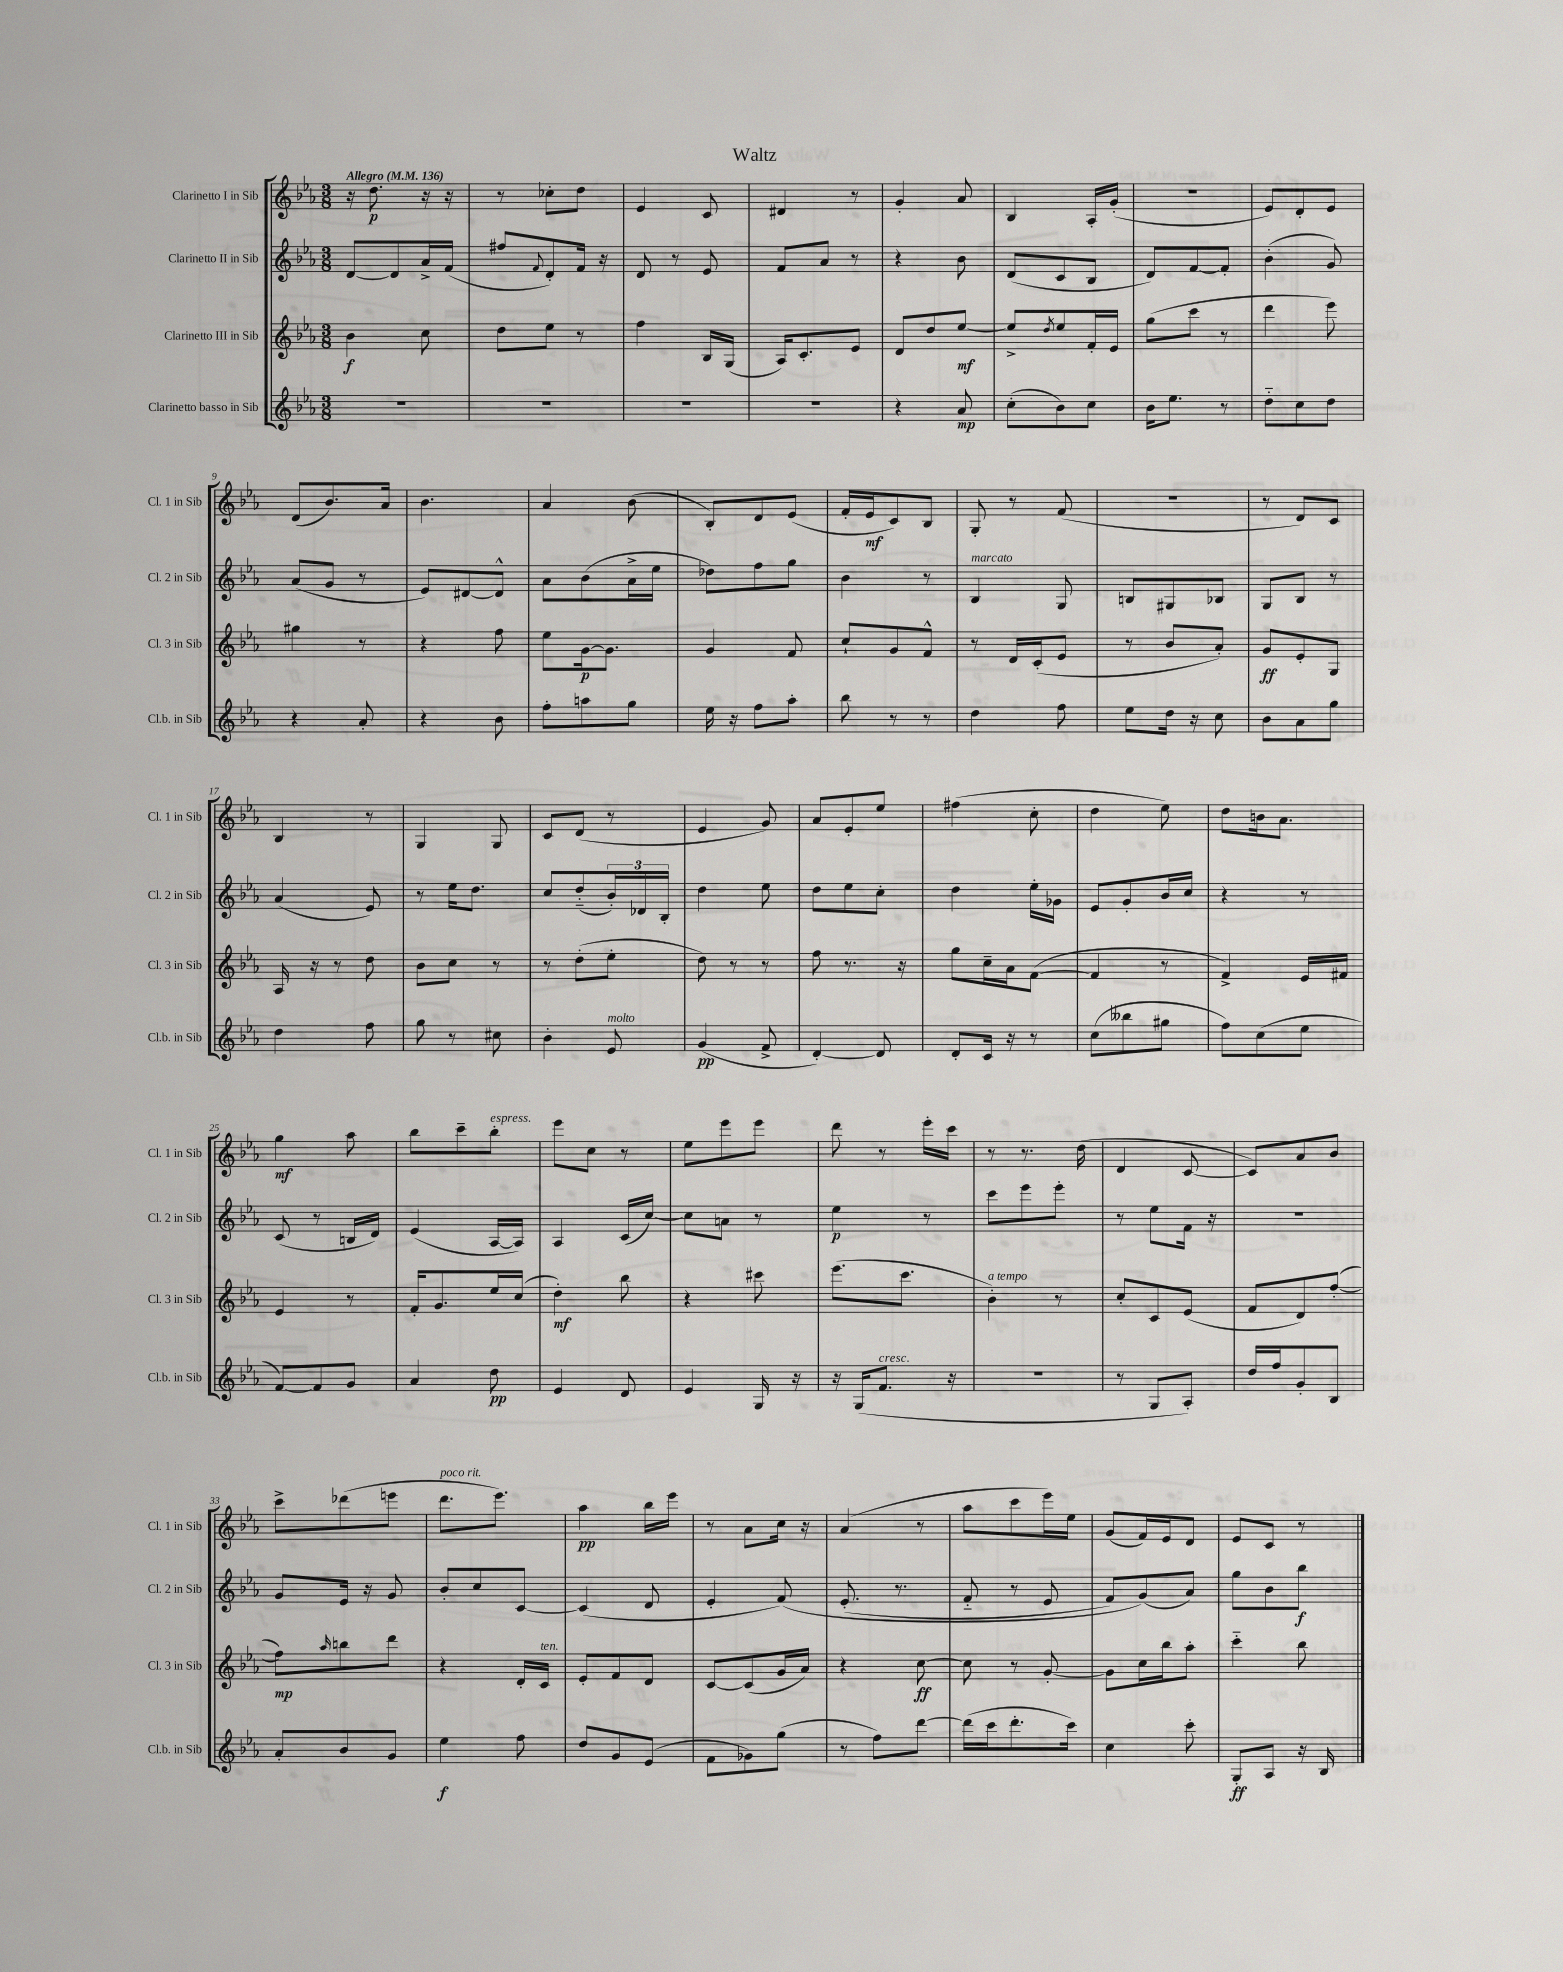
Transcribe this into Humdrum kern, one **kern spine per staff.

**kern	**kern	**kern	**kern
*staff4	*staff3	*staff2	*staff1
*clefG2	*clefG2	*clefG2	*clefG2
*k[b-e-a-]	*k[b-e-a-]	*k[b-e-a-]	*k[b-e-a-]
*M3/8	*M3/8	*M3/8	*M3/8
*MM136	*MM136	*MM136	*MM136
4.r	4b-	[8d	16r
.	.	.	8.dd
.	.	8d]	.
.	8cc	16a-^	16r
.	.	(16f	16r
=	=	=	=
4.r	8dd	8ff#	8r
.	.	8qqf	.
.	8ee-	8d')	8cc-'
.	8r	16f	8dd
.	.	16r	.
=	=	=	=
4.r	4ff	8d	4e-
.	.	8r	.
.	16B-	8e-	8c
.	(16G	.	.
=	=	=	=
4.r	16A-)	8f	4d#
.	8.c'	.	.
.	.	8a-	.
.	8e-	8r	8r
=	=	=	=
4r	8d	4r	4g'
.	8dd	.	.
8a-	[8ee-	8b-	8a-
=	=	=	=
(8cc'	8ee-^]	(8d	4B-
.	8qdd	.	.
8b-)	8ee-	8c	.
8cc	16f'	8B-	16A-'
.	16e-	.	(16g'
=	=	=	=
16b-	(8gg	8d)	4.r
8.ee-	.	.	.
.	8ccc	[8f	.
8r	8r	8f']	.
=	=	=	=
8dd'~	4ddd	(4b-'	8e-)
8cc	.	.	8d'
8dd	8eee-)	8g)	8e-
=	=	=	=
4r	4gg#	(8a-	(8d
.	.	8g	8.b-)
8a-'	8r	8r	.
.	.	.	16a-
=	=	=	=
4r	4r	8e-)	4.b-
.	.	[8d#	.
8b-	8ff	8d#^^]	.
=	=	=	=
8ff'	8ee-	8a-	4a-
8aa	[16g	(8b-	.
.	8.g]	.	.
8gg	.	16a-^	(8b-
.	.	16ee-	.
=	=	=	=
16ee-	4g	8dd-)	8B-')
16r	.	.	.
8ff	.	8ff	8d
8aa-'	8f	8gg	(8e-
=	=	=	=
8bb-	8cc`	4b-	16f'
.	.	.	16e-
8r	8g	.	8c)
8r	8f^^	8r	8B-
=	=	=	=
4dd	8r	4B-	8G'
.	16d	.	8r
.	(16c'	.	.
8ff	8e-	8G	(8f
=	=	=	=
8ee-	8r	8B	4.r
16dd	8b-	8G#	.
16r	.	.	.
8cc	8a-')	8B-	.
=	=	=	=
8b-	8g	8G	8r
8a-	8e-'	8B-	8d)
8gg	8G	8r	8c
=	=	=	=
4dd	16A-	(4a-	4B-
.	16r	.	.
.	8r	.	.
8ff	8dd	8e-)	8r
=	=	=	=
8gg	8b-	8r	4G
8r	8cc	16ee-	.
.	.	8.dd	.
8cc#	8r	.	8G
=	=	=	=
4b-'	8r	8cc	8c
.	(8dd'	(8dd'~	(8d
8e-	8ee-'	24b-')	8r
.	.	24d-	.
.	.	24B-'	.
=	=	=	=
(4g	8dd)	4dd	4e-
.	8r	.	.
8f^	8r	8ee-	8g)
=	=	=	=
[4d')	8ff	8dd	8a-
.	8.r	8ee-	8e-'
8d]	.	8cc'	8ee-
.	16r	.	.
=	=	=	=
8d'	8gg	4dd	(4ff#
16c	16cc~	.	.
16r	16a-	.	.
8r	([8f	16ee-'	8cc'
.	.	16g-	.
=	=	=	=
(8cc	4f]	8e-	4dd
8bb--	.	8g'	.
8gg#	8r	16b-	8ee-)
.	.	16cc	.
=	=	=	=
8ff)	4f^)	4r	8dd
(8cc	.	.	16b
.	.	.	8.a-
8ee-	16e-	8r	.
.	16f#	.	.
=	=	=	=
[8f)	4e-	(8c	4gg
8f]	.	8r	.
8g	8r	16B	8aa-
.	.	16d)	.
=	=	=	=
4a-	16f'	(4e-	8bb-
.	8.g	.	.
.	.	.	8ccc~
8dd	16ee-	[16A-	8bb-'
.	(16cc	16A-])	.
=	=	=	=
4e-	4dd')	4A-	8eee-
.	.	.	8cc
8d	8bb-	(16c	8r
.	.	[16cc)	.
=	=	=	=
4e-	4r	8cc]	8ee-
.	.	8a	8eee-
16G	8ccc#	8r	8eee-
16r	.	.	.
=	=	=	=
16r	(8.eee-	4ee-	8ddd
(16G	.	.	.
8.f	.	.	8r
.	8.ccc	.	.
.	.	8r	16eee-'
16r	.	.	16ccc
=	=	=	=
4.r	4b-')	8ccc	8r
.	.	8eee-	8.r
.	8r	8eee-'	.
.	.	.	(16dd
=	=	=	=
8r	8cc'	8r	4d
8G	8c	8ee-	.
8A-')	(8e-	16f	[8c
.	.	16r	.
=	=	=	=
16dd	8f	4.r	8c])
16ff	.	.	.
8g'	8d)	.	8a-
8B-	([8ff'	.	8b-
=	=	=	=
8a-'	8ff])	8g	8ccc^
.	16qqaa-	.	.
8b-	8bb	16e-	(8ddd-
.	.	16r	.
8g	8ddd	8g	8eee
=	=	=	=
4ee-	4r	8b-'	8.ddd
.	.	8cc	.
.	.	.	8.eee-)
8ff	16d'	[8c	.
.	16c	.	.
=	=	=	=
8dd	8e-'	(4c]	4aa-
8g	8f	.	.
(8e-	8d	8d	16bb-
.	.	.	16eee-
=	=	=	=
8f	[8c	4e-'	8r
8g-)	(8c]	.	8a-
(8gg	16g	&(8f)	16cc
.	16a-)	.	16r
=	=	=	=
8r	4r	(8.e-'	(4a-
8ff)	.	.	.
.	.	8.r	.
[8ddd	[8cc	.	8r
=	=	=	=
(16ddd]	8cc]	8f'~	8aa-
16ccc	.	.	.
8.ddd'	8r	8r	8ccc
.	[8g'	8e-	16eee-)
16ccc)	.	.	16ee-
=	=	=	=
4cc	8g]	8f)	(8g
.	16cc	(8g&)	16f)
.	16bb-	.	16e-
8ccc'	8aa-'	8a-)	8d
=	=	=	=
8G'	4ccc'~	8gg	8e-
8A-	.	8b-	8c
16r	8bb-	8bb-	8r
16B-	.	.	.
==	==	==	==
*-	*-	*-	*-
